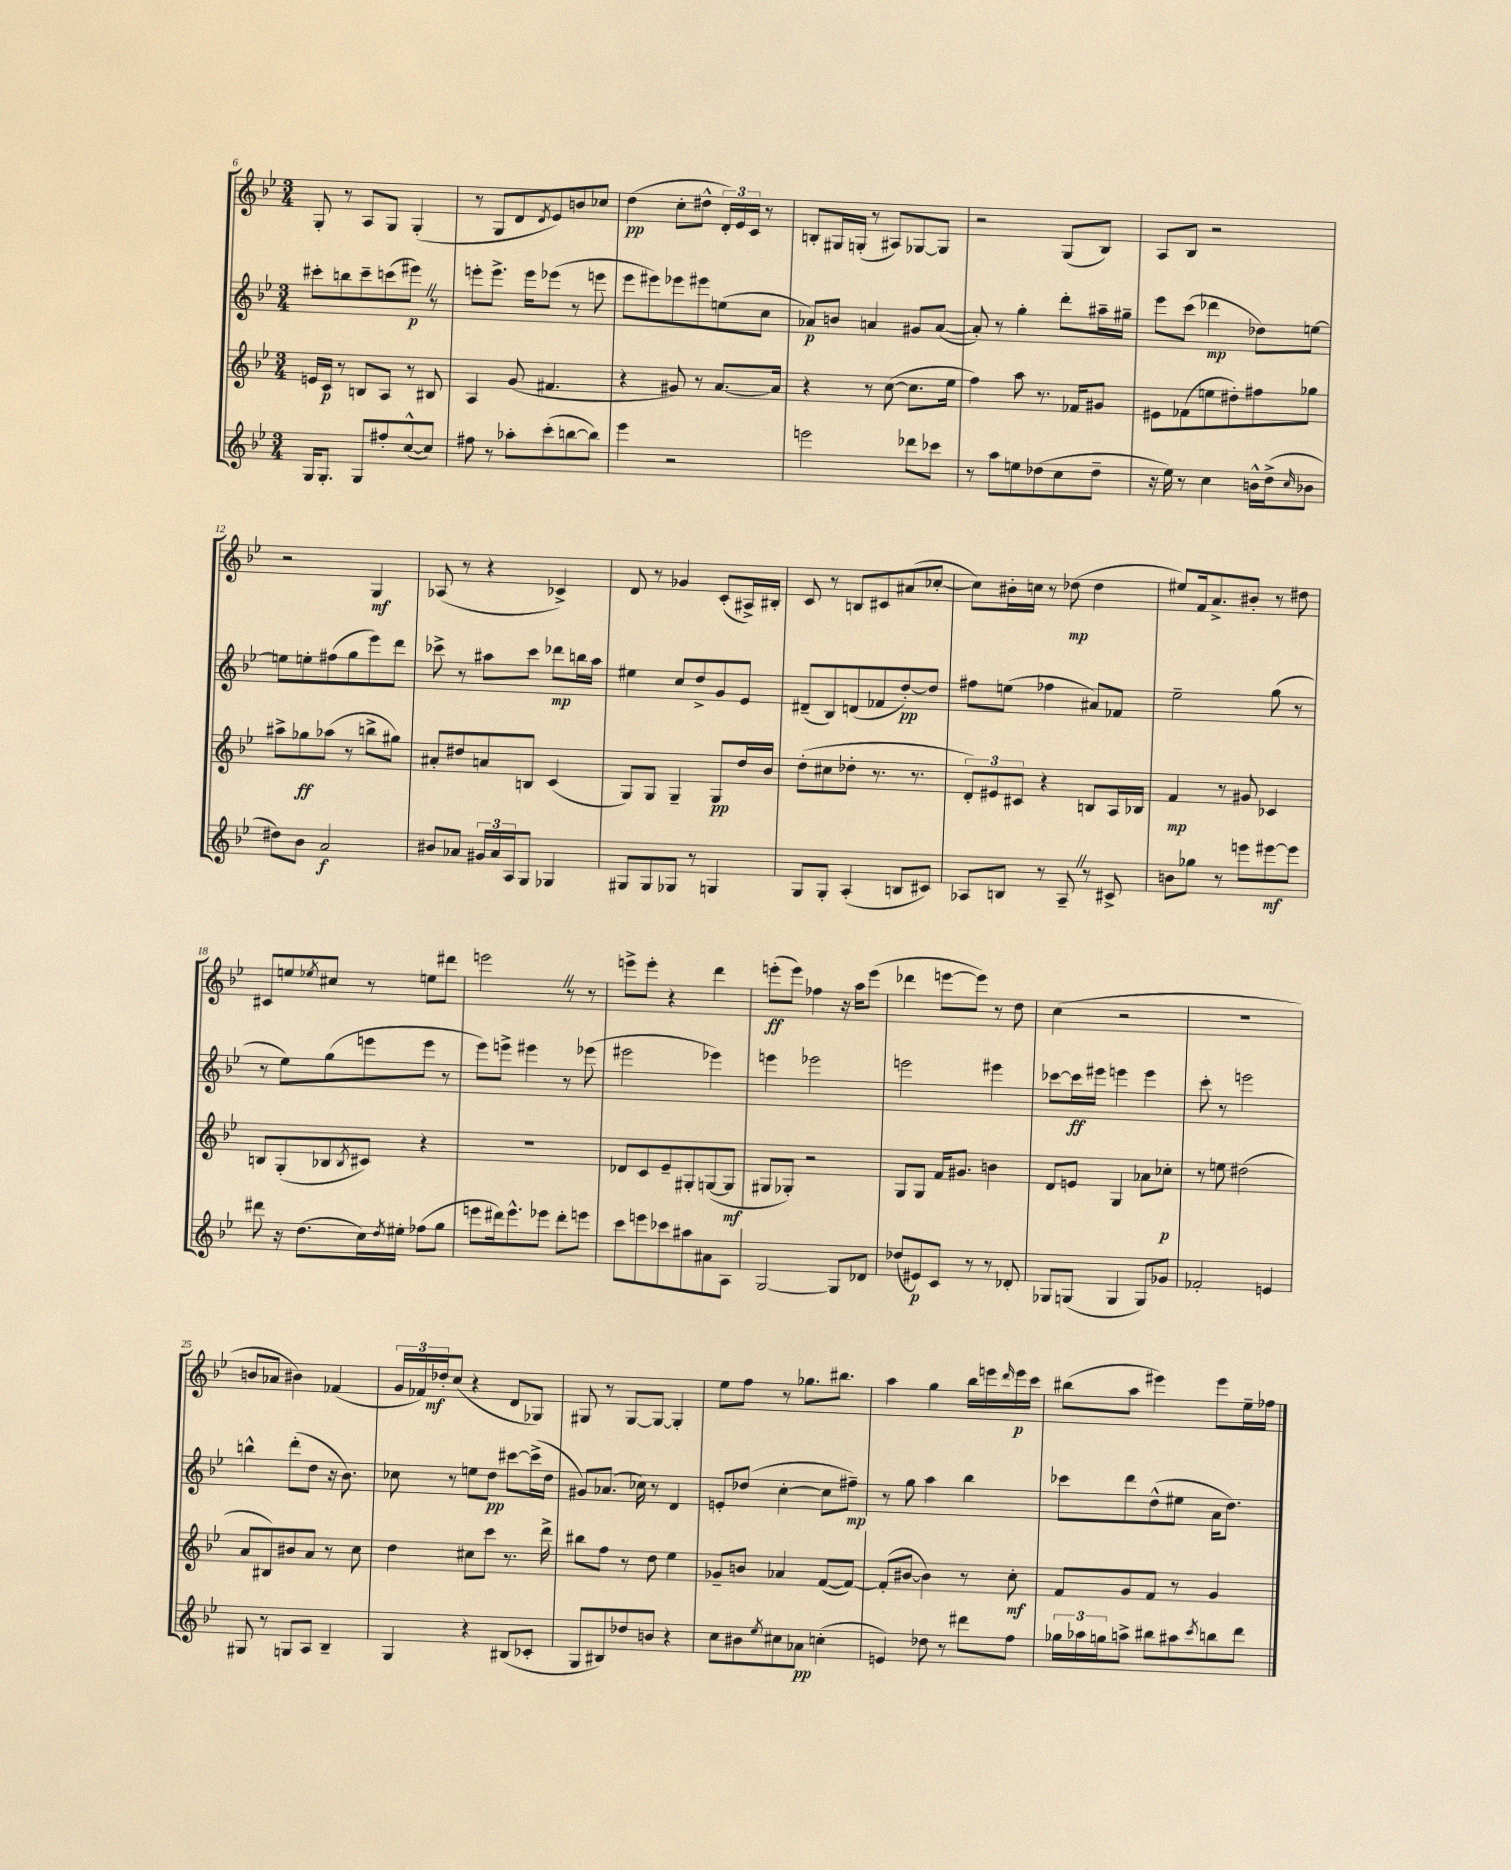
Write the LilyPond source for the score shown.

<<
\new StaffGroup <<
\new Staff = "s0" {
    \clef treble \key bes \major \numericTimeSignature \time 3/4
    g8-. r8 a8 g8 g4-.( |
    r8 g8 d'8 \acciaccatura { d'8 } ees'8) b'8 ces''8 |
    d''4\pp( c''8-. dis''8-^ \tuplet 3/2 { d'16-.) ees'16 c'16 } r8 |
    b8-. gis16 g16-.( r8 ais8) ges8~ ges8 |
    r2 g8( bes8) |
    a8 bes8 r2 |
    r2 g4\mf |
    aes8( r8 r4 ces'4->) |
    d'8 r8 ges'4 c'8-.( ais16->) bis16-. |
    c'8 r8 b8 cis'8 ais'8( ces''8~-. |
    ces''8) bis'16-. c''16 r8 des''8\mp( des''4 |
    eis''8) f'16 a'8.-> bis'8-. r8 dis''8 |
    cis'8 e''8 \acciaccatura { ees''8 } cis''8 r8 e''8 dis'''8 |
    e'''2 \once \override BreathingSign.text = \markup { \musicglyph "scripts.caesura.straight" } \breathe r8 r8 |
    e'''8-> e'''8-. r4 d'''4 |
    e'''8-.\ff( e'''8) fes''4 r16 a''16 e'''8( |
    des'''4 e'''8~ e'''8) r8 d''8 |
    c''4( r2 |
    R2. |
    b'8 aes'8 bis'4) fes'4( |
    \tuplet 3/2 { g'16 fes'16) des''16-.\mf } c''8( r4 d'8 ges8) |
    gis8 r8 gis8~ gis8~ gis4-. |
    ees''8 f''8 r8 ges''8. bis''8. |
    a''4 g''4 bes''16 e'''16 \grace { d'''16 } e'''16\p c'''16 |
    bis''8( a''8 eis'''4) eis'''8 ees''16-- fes''16 \bar "|." |
}
\new Staff = "s1" {
    \clef treble \key bes \major \numericTimeSignature \time 3/4
    cis'''8-. b''8 cis'''8-- c'''8( eis'''8\p) \once \override BreathingSign.text = \markup { \musicglyph "scripts.caesura.straight" } \breathe r8 |
    e'''8-. e'''8.-> e'''16 ees'''8( r8 e'''8 |
    ees'''8 eis'''8) ees'''8 eis'''8 e''8( c''8 |
    aes'8\p) b'8 a'4 gis'8 a'8~( |
    a'8-.) r8 g''4-. d'''8-. ais''16-- gis''16-- |
    ees'''8 c'''8( des'''4\mp des''8) e''8~ |
    e''8 e''8-. fis''8( g''8 ees'''8) d'''8 |
    ces'''8-> r8 ais''8 ces'''8 des'''8\mp b''16 ais''16 |
    eis''4 c''8 d''8-> g'8 ees'8 |
    dis'8--( bes8) d'8( fes'8 d''8~-.\pp) d''8 |
    fis''8 e''8( fes''4 ais'8) fes'8 |
    ees''2-- g''8( r8 |
    r8 ees''8) g''8( e'''8 e'''8 r8 |
    ees'''8) e'''8-> eis'''4 r8 ees'''8( |
    eis'''2 ees'''4) |
    e'''4 ees'''2 |
    e'''2 eis'''4 |
    ces'''8~ ces'''16\ff eis'''16 e'''4 e'''4 |
    c'''8-. r8 e'''2 |
    b''4-^ d'''8-.( d''8 r16 bes'8.) |
    ces''8 r8 e''8 d''8\pp cis'''8~ cis'''16->( d''16 |
    gis'8) aes'8.( ces''16) r8 d'4 |
    e'8-. des''8( c''4~-. c''8 fis''8--\mp) |
    r8 g''8 a''4 bes''4 |
    ces'''8 d'''8 d''8-^( eis''8 a'16 d''8.) \bar "|." |
}
\new Staff = "s2" {
    \clef treble \key bes \major \numericTimeSignature \time 3/4
    e'16 c'16\p r8 b8 a8 r8 bis8 |
    a4 g'8( fis'4. |
    r4 gis'8) r8 a'8.~ a'16 |
    r4 r8 c''8~( c''8. ees''16 |
    f''4) a''8 r8. fes'16 gis'8 |
    eis'8 fes'8( e''8 dis''8-.) fis''8 ges''8 |
    ais''8-> ges''8\ff aes''8( r8 b''8-> gis''8) |
    ais'8-. dis''8 a'8 b8 c'4( |
    g8) g8 g4-- g8\pp d''16 bes'16 |
    d''8-.( cis''8 des''8-. r8. r8. |
    \tuplet 3/2 { d'8-.) eis'8 cis'8 } r4 b8 a16 bes16 |
    f'4\mp r8 gis'8 ces'4 |
    b8 g8-.( bes8 \acciaccatura { bes8 } cis'8) r4 |
    R2. |
    des'8 c'8 ees'8-- gis8-. g8~( g8\mf |
    gis8 ges8-.) r2 |
    g8 g8 f'16 gis'8. b'4 |
    d'8 e'8 g4 aes'8 ces''8-.\p |
    r8 e''8 dis''2( |
    a'8 bis8) bis'8 a'8 r8 c''8 |
    d''4 cis''8 c'''8 r8. d'''16-> |
    bis''8 f''8 r8 d''8 ees''4 |
    ges'8-- b'8 aes'4 f'8~( f'8~) |
    f'8-.( bis'8~ bis'4) r8 c''8-.\mf |
    f'8 g'8 f'8 r8 g'4 \bar "|." |
}
\new Staff = "s3" {
    \clef treble \key bes \major \numericTimeSignature \time 3/4
    g16 g8.-. g8 fis''8-. c''8~-^( c''8) |
    fis''8 r8 aes''8-. c'''8-.( b''8~ b''8) |
    ees'''4 r2 |
    e'''2 des'''8 ces'''8 |
    r8 a''8 e''8 des''8( c''8 des''8-- |
    r16 ees''16) r8 c''4 b'16-^ d''16->( \grace { c''16 } bes'8 |
    dis''8) bes'8 a'2\f |
    bis'8 aes'8 \tuplet 3/2 { gis'16 aes'16 a16 } g8 ges4 |
    gis8 gis8 ges8 r8 g4 |
    g8 g8-. a4-.( b8 cis'8) |
    aes8 b8 r8 aes8-- \once \override BreathingSign.text = \markup { \musicglyph "scripts.caesura.straight" } \breathe r8 cis'8-> |
    b'8 ges''8 r8 e'''8 eis'''8~\mf eis'''8 |
    dis'''8 r16 d''8.( c''16) \acciaccatura { d''8 } eis''16-. fes''8( g''8 |
    e'''8 dis'''16) e'''8.-^ ees'''8 dis'''8-. e'''8 |
    c'''8 e'''8 ces'''8 ais''8 ais'8 a8 |
    g2~ g8 des'8 |
    des''8( eis'8\p) c'8 r8 r8 des'8-. |
    ges8 g8( g4 g8) ges'8 |
    fes'2-. e'4 |
    gis8 r8 g8 a8 bes4-- |
    g4 r4 bis8( ces'8-. |
    g8 bis8) des''8 b'8 r4 |
    c''8 bis'8 \acciaccatura { ees''8 } cis''8 aes'8\pp c''4-.( |
    e'4) des''8 r8 dis'''8 f''8 |
    \tuplet 3/2 { ges''16 aes''16 g''16 } a''8-> bis''8 ais''8 \acciaccatura { c'''8 } b''8 d'''8 \bar "|." |
}
>>
>>
\layout { \context { \Score currentBarNumber = #6 } }
